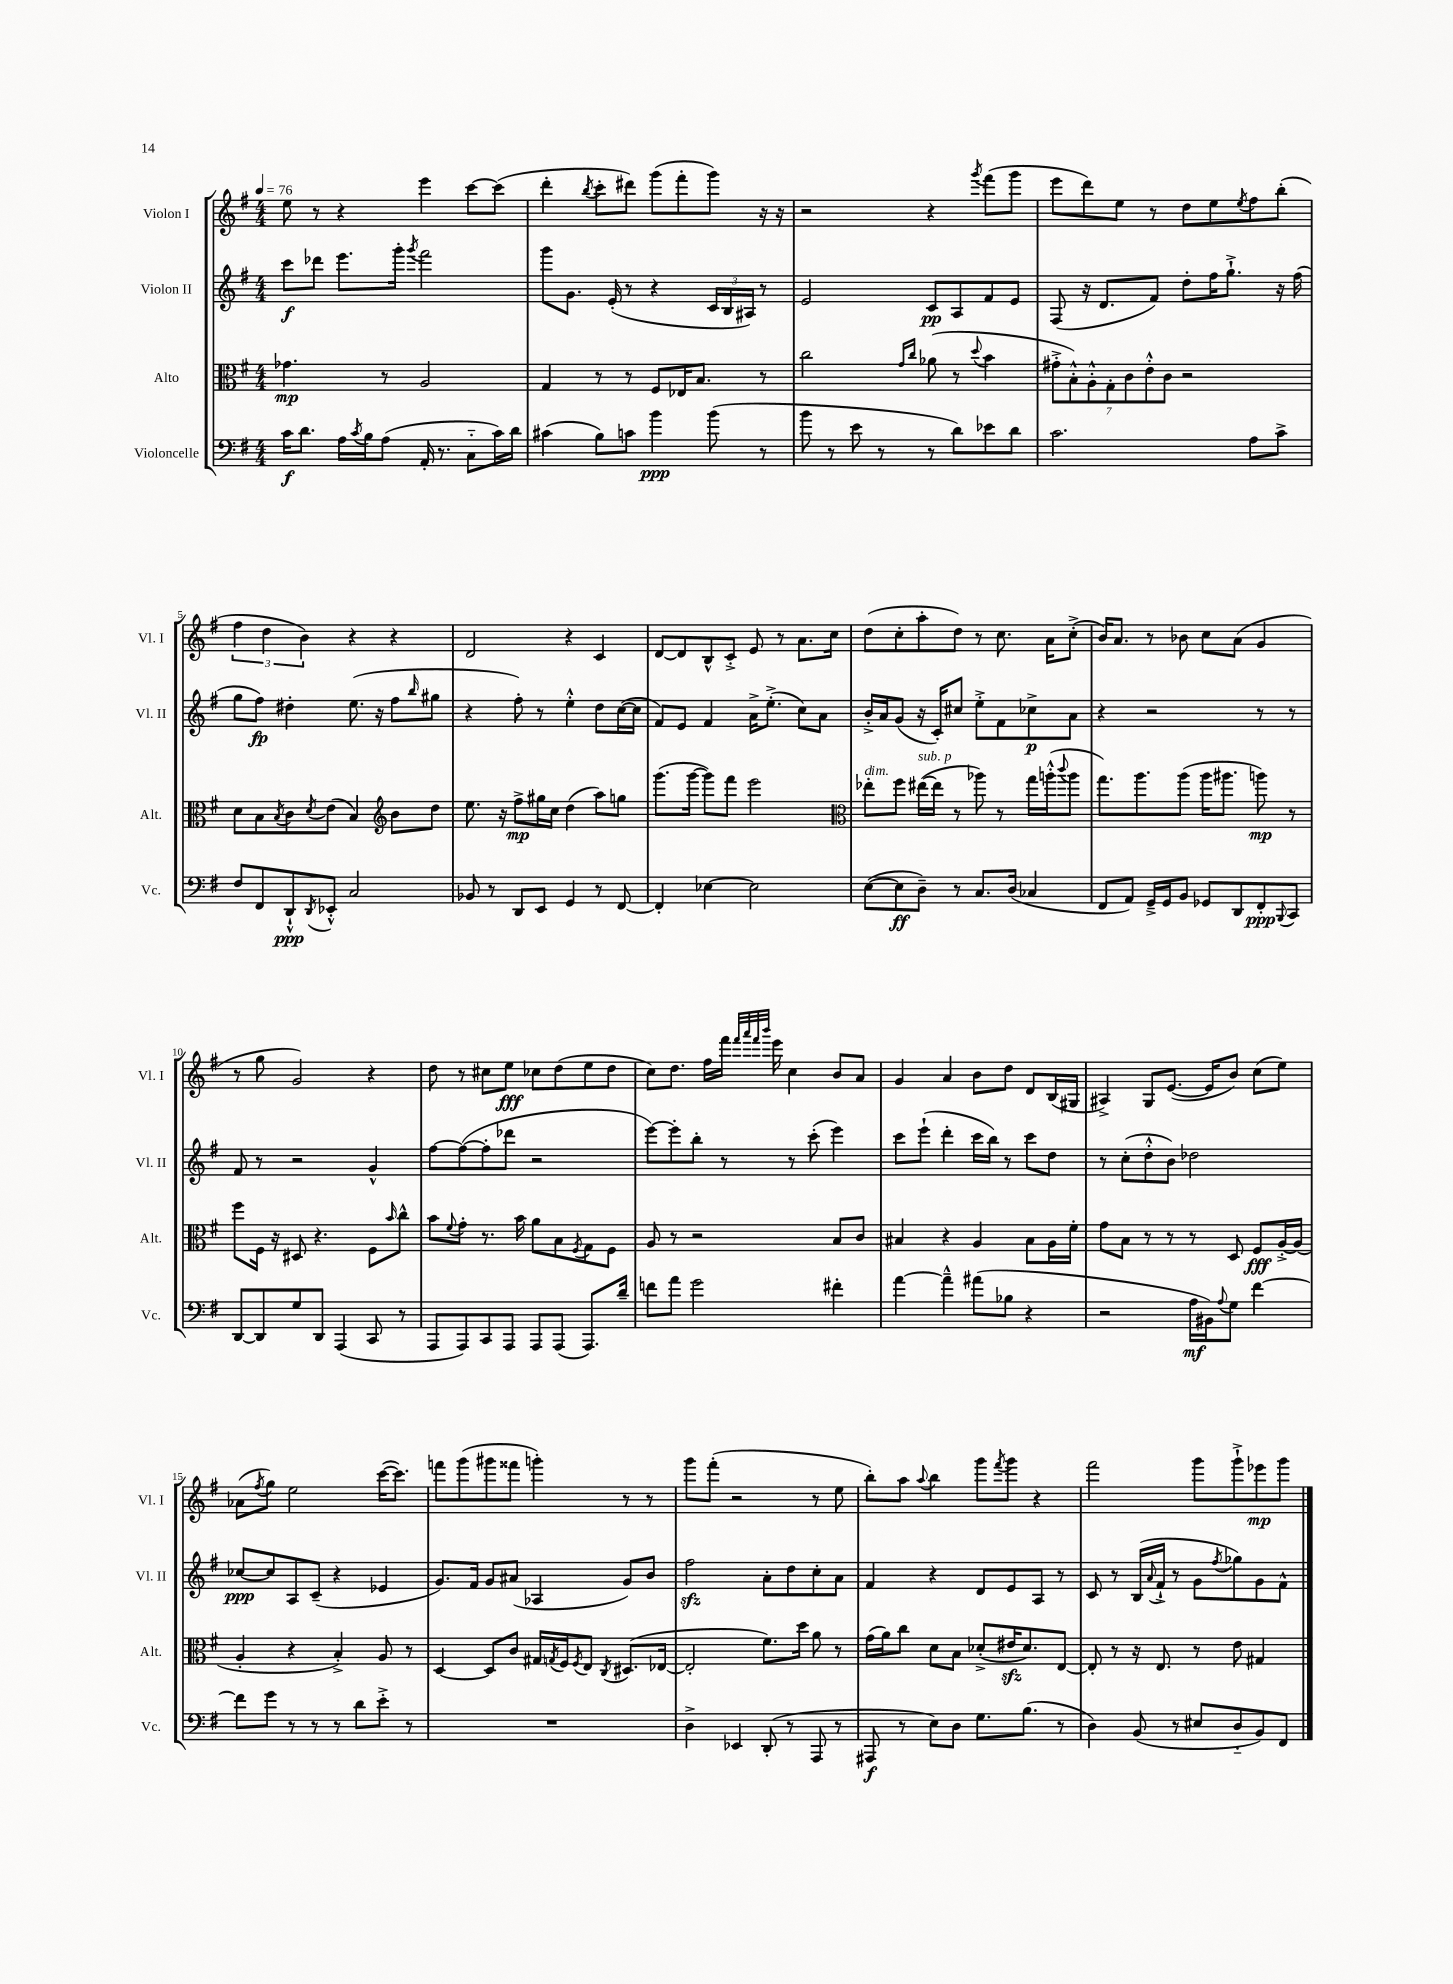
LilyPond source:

<<
\new StaffGroup <<
\new Staff = "s0" \with { instrumentName = "Violon I" shortInstrumentName = "Vl. I" } {
    \clef treble \key g \major \numericTimeSignature \time 4/4 \tempo 4 = 76
    e''8 r8 r4 e'''4 c'''8~ c'''8( |
    d'''4-. \acciaccatura { b''8 } c'''8-. dis'''8) g'''8( fis'''8-. g'''8) r16 r16 |
    r2 r4 \acciaccatura { g'''8 } fis'''8( g'''8 |
    e'''8 d'''8) e''8 r8 d''8 e''8 \acciaccatura { e''8 } fis''8 b''8-.( |
    \tuplet 3/2 { fis''4 d''4 b'4) } r4 r4 |
    d'2 r4 c'4 |
    d'8~ d'8 b8-^ c'8-.-> e'8 r8 a'8. c''16 |
    d''8( c''8-. a''8-. d''8) r8 c''8. a'16 c''8-.->( |
    b'16) a'8. r8 bes'8 c''8 a'8( g'4 |
    r8 g''8 g'2) r4 |
    d''8 r8 cis''8 e''8\fff ces''8 d''8( e''8 d''8 |
    c''8) d''8. fis''16 fis'''16 \grace { fis'''32 a'''32 fis'''32 b'''32 } e'''16 c''4 b'8 a'8 |
    g'4 a'4 b'8 d''8 d'8 b16( gis16 |
    ais4->) g8 e'8.~( e'16 b'8) c''8( e''8) |
    aes'8( \acciaccatura { fis''8 } g''8) e''2 c'''16~( c'''8.) |
    f'''8 g'''8( gis'''8 fisis'''8 g'''4-.) r8 r8 |
    g'''8 fis'''8-.( r2 r8 e''8 |
    b''8-.) a''8 \appoggiatura { a''8 } b''4 g'''8 \acciaccatura { fis'''8 } g'''8 r4 |
    fis'''2 g'''8 g'''8-!-> ees'''8\mp g'''8 \bar "|." |
}
\new Staff = "s1" \with { instrumentName = "Violon II" shortInstrumentName = "Vl. II" } {
    \clef treble \key g \major \numericTimeSignature \time 4/4
    c'''8\f des'''8 e'''8. g'''16-. \acciaccatura { g'''8 } fis'''2 |
    g'''8 g'8. e'16-.( r8 r4 \tuplet 3/2 { c'16 b16 ais16) } r8 |
    e'2 c'8\pp a8 fis'8 e'8 |
    fis8( r16 d'8. fis'8) d''8-. fis''16 g''8.-!-> r16 fis''16( |
    g''8 fis''8\fp) dis''4-. e''8.( r16 fis''8 \grace { b''16 } gis''8 |
    r4 fis''8-.) r8 e''4-.-^ d''8 c''16~( c''16 |
    fis'8) e'8 fis'4 a'16-> e''8.-.->( c''8) a'8 |
    b'16-.-> a'16 g'8( r16 c'16-.) cis''8 e''8-.-> fis'8 ces''8->\p a'8 |
    r4 r2 r8 r8 |
    fis'8 r8 r2 g'4-^ |
    fis''8~ fis''8~( fis''8-. des'''8 r2 |
    e'''8~) e'''8-. b''8-. r8 r8 c'''8-.( e'''4) |
    c'''8 e'''8-!( d'''4-. c'''16 b''16) r8 c'''8 d''8 |
    r8 c''8-.( d''8-.-^ b'8) des''2 |
    ces''8~\ppp ces''8 a8 c'8--( r4 ees'4 |
    g'8.) fis'16 g'8 ais'8( aes4 g'8) b'8 |
    fis''2\sfz a'8-. d''8 c''8-. a'8 |
    fis'4 r4 d'8 e'8 a8 r8 |
    c'8 r8 b16( \appoggiatura { a'8 } fis'16-!-> r8 g'8 \acciaccatura { fis''8 } ges''8) g'8 fis'8-^ \bar "|." |
}
\new Staff = "s2" \with { instrumentName = "Alto" shortInstrumentName = "Alt." } {
    \clef alto \key g \major \numericTimeSignature \time 4/4
    ges'4.\mp r8 a2 |
    g4 r8 r8 fis8 ees16 b8. r8 |
    c''2 \grace { g'16 c''16 } aes'8( r8 \appoggiatura { d''8 } b'4 |
    \tuplet 7/4 { gis'8-.-> b8-.-^) a8-.-^ g8-. c'8 e'8-.-^ c'8 } r2 |
    d'8 b8 \acciaccatura { b8 } c'8 \acciaccatura { d'8 } e'8( b4) \clef treble b'8 d''8 |
    e''8. r16 fis''8->\mp gis''16 c''16 d''4( a''8) g''8 |
    g'''8.( g'''16~ g'''8) fis'''8 e'''2 |
    \clef alto ees''8-.^\markup { \italic "dim." } fis''8 eis''16~^\markup { \italic "sub. p" }( eis''16 r8 aes''8) r8 g''16 a''16-.-^( \appoggiatura { c'''8 } a''8 |
    g''8.) a''8. a''8( a''16 ais''8. a''8\mp) r8 |
    fis''8 fis16 r16 dis8 r4. fis8 \grace { b'16 } c''8-^ |
    b'8 \appoggiatura { fis'8 } g'8-. r8. b'16 a'8 b8 \acciaccatura { fis8 } g8 fis8 |
    a8 r8 r2 b8 c'8 |
    bis4 r4 a4 bis8 a16 fis'16-. |
    g'8 b8 r8 r8 r8 d8 fis8\fff a16~-.-> a16( |
    a4-. r4 b4-.->) a8 r8 |
    d4~ d8 c'8 gis16 \acciaccatura { g8 } fis16 \acciaccatura { fis8 } e8 \acciaccatura { c8 } dis8.( ees16~ |
    ees2-. fis'8.) d''16 a'8 r8 |
    g'16( a'16) c''8 d'8 b8 des'8-.->( eis'16\sfz des'8.) e8~ |
    e8-. r8 r16 e8. r8 e'8 gis4 \bar "|." |
}
\new Staff = "s3" \with { instrumentName = "Violoncelle" shortInstrumentName = "Vc." } {
    \clef bass \key g \major \numericTimeSignature \time 4/4
    c'16\f d'8. a16 \acciaccatura { c'8 } b16 a8( a,16-. r8. c8-_ c'16) d'16 |
    cis'4( b8) c'8 b'4\ppp b'8( r8 |
    b'8 r8 e'8 r8 r8 d'8) ees'8 d'8 |
    c'2. a8 c'8-> |
    fis8 fis,8 d,8-!-^\ppp \acciaccatura { d,8 } ees,8-.-^ c2 |
    bes,8 r8 d,8 e,8 g,4 r8 fis,8~ |
    fis,4-. ees4~ ees2 |
    e8~( e8\ff d8--) r8 c8. d16( ces4 |
    fis,8 a,8) g,16---> g,16 b,8 ges,8 d,8 fis,8-.\ppp \appoggiatura { b,,8 } c,8 |
    d,8~ d,8 g8 d,8 a,,4( c,8 r8 |
    a,,8 a,,8) c,8 a,,8 a,,8 a,,8( a,,8.) d'16-- |
    f'8 a'8 g'2 fis'4-. |
    a'4~ a'4---^ ais'8( bes8 r4 |
    r2 a16\mf bis,16) \appoggiatura { a8 } g8 fis'4~ |
    fis'8 g'8 r8 r8 r8 d'8 e'8-.-> r8 |
    R1 |
    d4-> ees,4 d,8-.( r8 a,,8 r8 |
    ais,,8\f r8 e8) d8 g8. b8.( r8 |
    d4) b,8( r8 eis8 d8-_ b,8) fis,8 \bar "|." |
}
>>
>>
